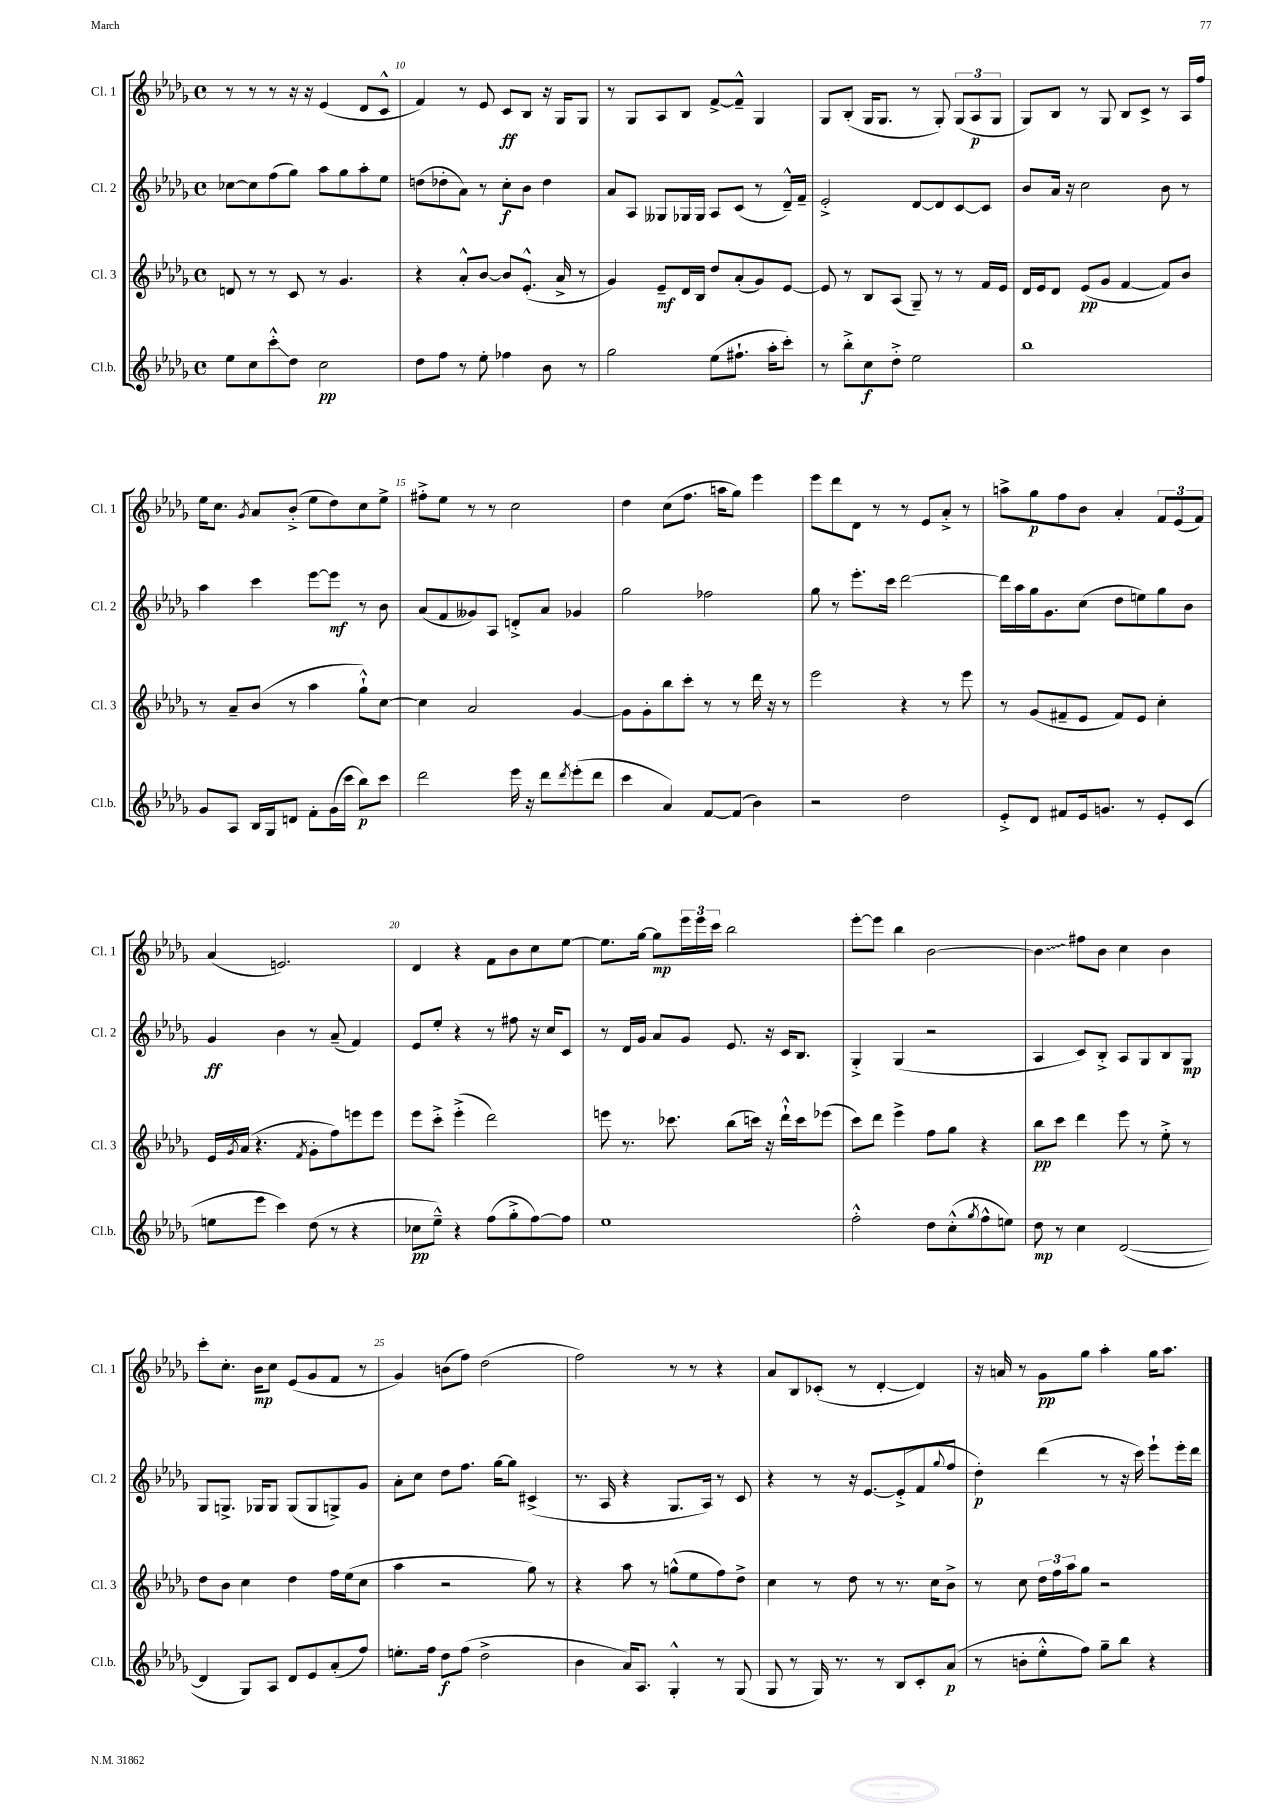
<<
\new StaffGroup <<
\new Staff = "s0" \with { instrumentName = "Cl. 1" shortInstrumentName = "Cl. 1" } {
    \clef treble \key des \major \defaultTimeSignature \time 4/4
    r8 r8 r8 r16 r16 ees'4( des'8 c'8-^ |
    f'4) r8 ees'8 c'8\ff bes8 r16 ges16 ges8 |
    r8 ges8 aes8 bes8 f'8~-> f'8---^ ges4 |
    ges8 bes8-.( ges16 ges8. r8 ges8-.) \tuplet 3/2 { ges8( aes8\p ges8 } |
    ges8) bes8 r8 ges8 bes8 c'8-> r8 aes16 f''16 |
    ees''16 c''8. \acciaccatura { ges'8 } aes'8 bes'8-.->( ees''8 des''8) c''8 ees''8-> |
    fis''8-.-> ees''8 r8 r8 c''2 |
    des''4 c''8( f''8. a''16 ges''8) ees'''4 |
    ees'''8 des'''8 des'8 r8 r8 ees'8 aes'8-.-> r8 |
    a''8-> ges''8\p f''8 bes'8 aes'4-. \tuplet 3/2 { f'8 ees'8( f'8) } |
    aes'4( e'2.) |
    des'4 r4 f'8 bes'8 c''8 ees''8~ |
    ees''8. ges''16~ ges''8\mp \tuplet 3/2 { ees'''16 ees'''16 c'''16 } bes''2 |
    ees'''8~-. ees'''8 bes''4 bes'2~ |
    \once \override Glissando.style = #'zigzag bes'4\glissando fis''8 bes'8 c''4 bes'4 |
    c'''8-. c''8.-. bes'16\mp c''8 ees'8( ges'8 f'8 r8 |
    ges'4) b'8( f''8) des''2( |
    f''2) r8 r8 r4 |
    aes'8 bes8 ces'8-.( r8 des'4~-. des'4) |
    r16 a'16 r8 ges'8\pp ges''8 aes''4-. ges''16 aes''8. \bar "|." |
}
\new Staff = "s1" \with { instrumentName = "Cl. 2" shortInstrumentName = "Cl. 2" } {
    \clef treble \key des \major \defaultTimeSignature \time 4/4
    ces''8~ ces''8 f''8( ges''8) aes''8 ges''8 aes''8-. ees''8 |
    d''8( des''8-. aes'8) r8 c''8-.\f bes'8 des''4 |
    aes'8 aes8 geses8 ges16 ges16 aes8 c'8( r8 des'16---^) f'16-- |
    ees'2-.-> des'8~ des'8 c'8~ c'8 |
    bes'8 aes'16 r16 c''2 bes'8 r8 |
    aes''4 c'''4 ees'''8~ ees'''8\mf r8 bes'8 |
    aes'8( f'8 geses'8) aes8 d'8-.-> aes'8 ges'4 |
    ges''2 fes''2 |
    ges''8 r8 ees'''8.-. c'''16 des'''2~ |
    des'''16 aes''16 ges''16 ges'8. c''8( des''8 e''8) ges''8 bes'8 |
    ges'4\ff bes'4 r8 aes'8--( f'4) |
    ees'8 ees''8-. r4 r8 fis''8 r16 c''16 c'8 |
    r8 des'16 ges'16 aes'8 ges'8 ees'8. r16 c'16 bes8. |
    ges4-.-> ges4( r2 |
    aes4 c'8) bes8-.-> aes8 ges8 bes8 ges8\mp |
    ges8 g8.-> ges16 ges8 ges8( ges8 g8->) ges'8 |
    aes'8-. c''8 des''8 f''8. ges''16~ ges''8 cis'4->( |
    r8. aes16 r4 ges8. aes16) r8 c'8 |
    r4 r8 r16 ees'8.~ ees'8-.->( f'8 \appoggiatura { ges''8 } f''8 |
    des''4-.\p) des'''4( r8 r16 c'''16) ees'''8-! ees'''16-. des'''16 \bar "|." |
}
\new Staff = "s2" \with { instrumentName = "Cl. 3" shortInstrumentName = "Cl. 3" } {
    \clef treble \key des \major \defaultTimeSignature \time 4/4
    d'8 r8 r8 c'8 r8 ges'4. |
    r4 aes'8-.-^ bes'8~ bes'8 ees'8.-.-^( aes'16-> r8 |
    ges'4) ees'8--\mf des'16 bes16 des''8 aes'8-.( ges'8) ees'8~ |
    ees'8 r8 bes8 aes8( ges8--) r8 r8 f'16 ees'16 |
    des'16 ees'16 des'8 ees'8\pp( ges'8 f'4~ f'8) bes'8 |
    r8 aes'8-- bes'8( r8 aes''4 ges''8-!-^) c''8~ |
    c''4 aes'2 ges'4~ |
    ges'8 ges'8-. bes''8 c'''8-. r8 r8 des'''16 r16 r8 |
    ees'''2 r4 r8 ees'''8 |
    r8 ges'8( fis'8-- ees'8 fis'8) ees'8 c''4-. |
    ees'16 \acciaccatura { ges'8 } aes'16( r4. \acciaccatura { f'8 } ges'8-. f''8) e'''8 e'''8 |
    ees'''8 c'''8-.-> ees'''4-.->( des'''2) |
    e'''8 r8. ces'''8. bes''8( c'''16) r16 des'''16-!-^ c'''16 ees'''8( |
    c'''8) des'''8 ees'''4-> f''8 ges''8 r4 |
    bes''8\pp c'''8 des'''4 ees'''8 r8 ees''8-.-> r8 |
    des''8 bes'8 c''4 des''4 f''16 ees''16( c''8 |
    aes''4 r2 ges''8) r8 |
    r4 aes''8 r8 g''8-^( ees''8 f''8) des''8-> |
    c''4 r8 des''8 r8 r8. c''16 bes'8-> |
    r8 c''8 \tuplet 3/2 { des''16 f''16 aes''16 } ges''8 r2 \bar "|." |
}
\new Staff = "s3" \with { instrumentName = "Cl.b." shortInstrumentName = "Cl.b." } {
    \clef treble \key des \major \defaultTimeSignature \time 4/4
    ees''8 c''8 c'''8-.-^\glissando des''8 c''2\pp |
    des''8 f''8 r8 ees''8-. fes''4 bes'8 r8 |
    ges''2 ees''8( fis''8.-! aes''16-. c'''8-.) |
    r8 bes''8-.-> c''8\f des''8-.-> ees''2 |
    bes''1 |
    ges'8 aes8 bes16 ges16 d'8 f'8-. ges'16( c'''16 bes''8\p) c'''8 |
    des'''2 ees'''16 r16 des'''8 \acciaccatura { des'''8 } ees'''8-.( des'''8 |
    c'''4 aes'4) f'8~ f'8( bes'4) |
    r2 des''2 |
    ees'8-.-> des'8 fis'8 ees'16 g'8. r8 ees'8-. c'8( |
    e''8 ees'''8 c'''4) des''8( r8 r4 |
    ces''8\pp ees''8---^) r4 f''8( ges''8-.-> f''8~) f''8 |
    ees''1 |
    f''2-.-^ des''8 c''8-.-^( \acciaccatura { ges''8 } f''8-^ e''8) |
    des''8\mp r8 c''4 des'2~( |
    des'4 ges8) aes8 des'8 ees'8 aes'8-.( f''8) |
    e''8.-. f''16 des''8\f f''8( des''2-> |
    bes'4 aes'16) aes8. ges4-.-^ r8 ges8( |
    ges8 r8 ges16) r8. r8 bes8 c'8-. aes'8\p( |
    r8 b'8-. ees''8-.-^ f''8) ges''8-- bes''8 r4 \bar "|." |
}
>>
>>
\layout { \context { \Score currentBarNumber = #9 \override BarNumber.break-visibility = ##(#f #t #t) barNumberVisibility = #(every-nth-bar-number-visible 5) } }
